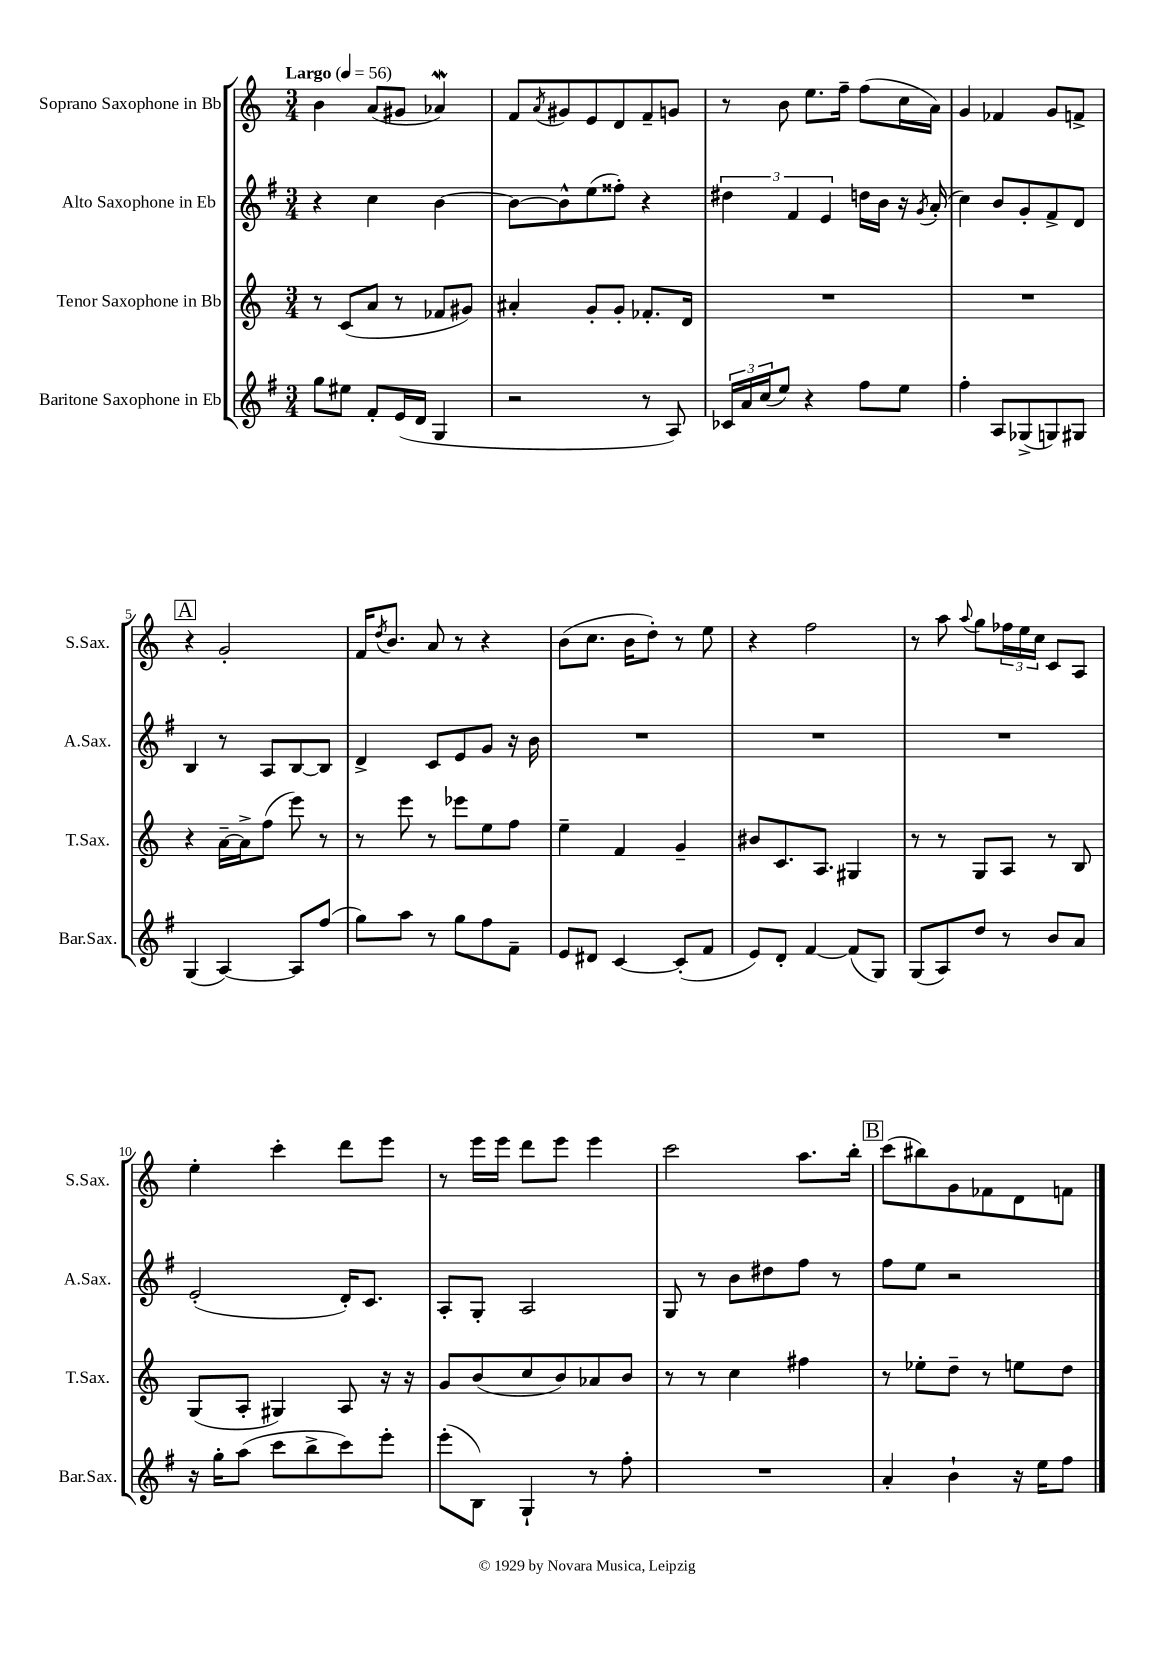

**kern	**kern	**kern	**kern
*staff4	*staff3	*staff2	*staff1
*clefG2	*clefG2	*clefG2	*clefG2
*k[f#]	*k[]	*k[f#]	*k[]
*M3/4	*M3/4	*M3/4	*M3/4
*MM56	*MM56	*MM56	*MM56
8gg	8r	4r	4b
8ee#	(8c	.	.
8f#'	8a	4cc	(8a
(16e	8r	.	8g#
16d	.	.	.
4G	8f-	[4b	4a-)
.	8g#)	.	.
=	=	=	=
2r	4a#'	8b_	8f
.	.	.	8qa
.	.	8b^^]	8g#
.	8g'	(8ee	8e
.	8g'	8ff##')	8d
8r	8.f-'	4r	8f~
8A)	.	.	8g
.	16d	.	.
=	=	=	=
24c-	2.r	6dd#	8r
24a	.	.	.
(24cc	.	.	.
8ee)	.	.	8b
.	.	6f#	.
4r	.	.	8.ee
.	.	6e	.
.	.	.	16ff~
8ff#	.	16dd	(8ff
.	.	16b	.
8ee	.	16r	16cc
.	.	8qg	.
.	.	(16a'	16a)
=	=	=	=
4ff#'	2.r	4cc)	4g
8A	.	8b	4f-
(8G-^	.	8g'	.
8G)	.	8f#^	8g
8G#	.	8d	8f^
=	=	=	=
(4G	4r	4B	4r
[4A)	[16a~	8r	2g'
.	16a^]	.	.
.	(8ff	8A	.
8A]	8eee)	[8B	.
(8ff#	8r	8B]	.
=	=	=	=
8gg)	8r	4d^	16f
.	.	.	8qdd
.	.	.	8.b
8aa	8eee	.	.
8r	8r	8c	8a
8gg	8eee-	8e	8r
8ff#	8ee	8g	4r
8f#~	8ff	16r	.
.	.	16b	.
=	=	=	=
8e	4ee~	2.r	(8b
8d#	.	.	8.cc
[4c	4f	.	.
.	.	.	16b
.	.	.	8dd')
(8c']	4g~	.	8r
8f#	.	.	8ee
=	=	=	=
8e)	8b#	2.r	4r
8d'	8.c	.	.
[4f#	.	.	2ff
.	8.A	.	.
(8f#]	4G#	.	.
8G)	.	.	.
=	=	=	=
(8G	8r	2.r	8r
8A)	8r	.	8aa
.	.	.	8qqaa
8dd	8G	.	8gg
8r	8A	.	24ff-
.	.	.	24ee
.	.	.	24cc
8b	8r	.	8c
8a	8B	.	8A
=	=	=	=
16r	(8G	(2e'	4ee'
16gg'	.	.	.
(8aa	8A'	.	.
8ccc	4G#)	.	4ccc'
8bb^	.	.	.
8ccc)	8A	16d')	8ddd
.	.	8.c	.
8eee'	16r	.	8eee
.	16r	.	.
=	=	=	=
(8eee'	8g	8A'	8r
8B)	(8b	8G'	16eee
.	.	.	16eee
4G`	8cc	2A	8ddd
.	8b)	.	8eee
8r	8a-	.	4eee
8ff#'	8b	.	.
=	=	=	=
2.r	8r	8G	2ccc
.	8r	8r	.
.	4cc	8b	.
.	.	8dd#	.
.	4ff#	8ff#	8.aa
.	.	8r	.
.	.	.	16bb'
=	=	=	=
4a'	8r	8ff#	(8ccc
.	8ee-'	8ee	8bb#)
4b`	8dd~	2r	8g
.	8r	.	8f-
16r	8ee	.	8d
16ee	.	.	.
8ff#	8dd	.	8f
==	==	==	==
*-	*-	*-	*-
